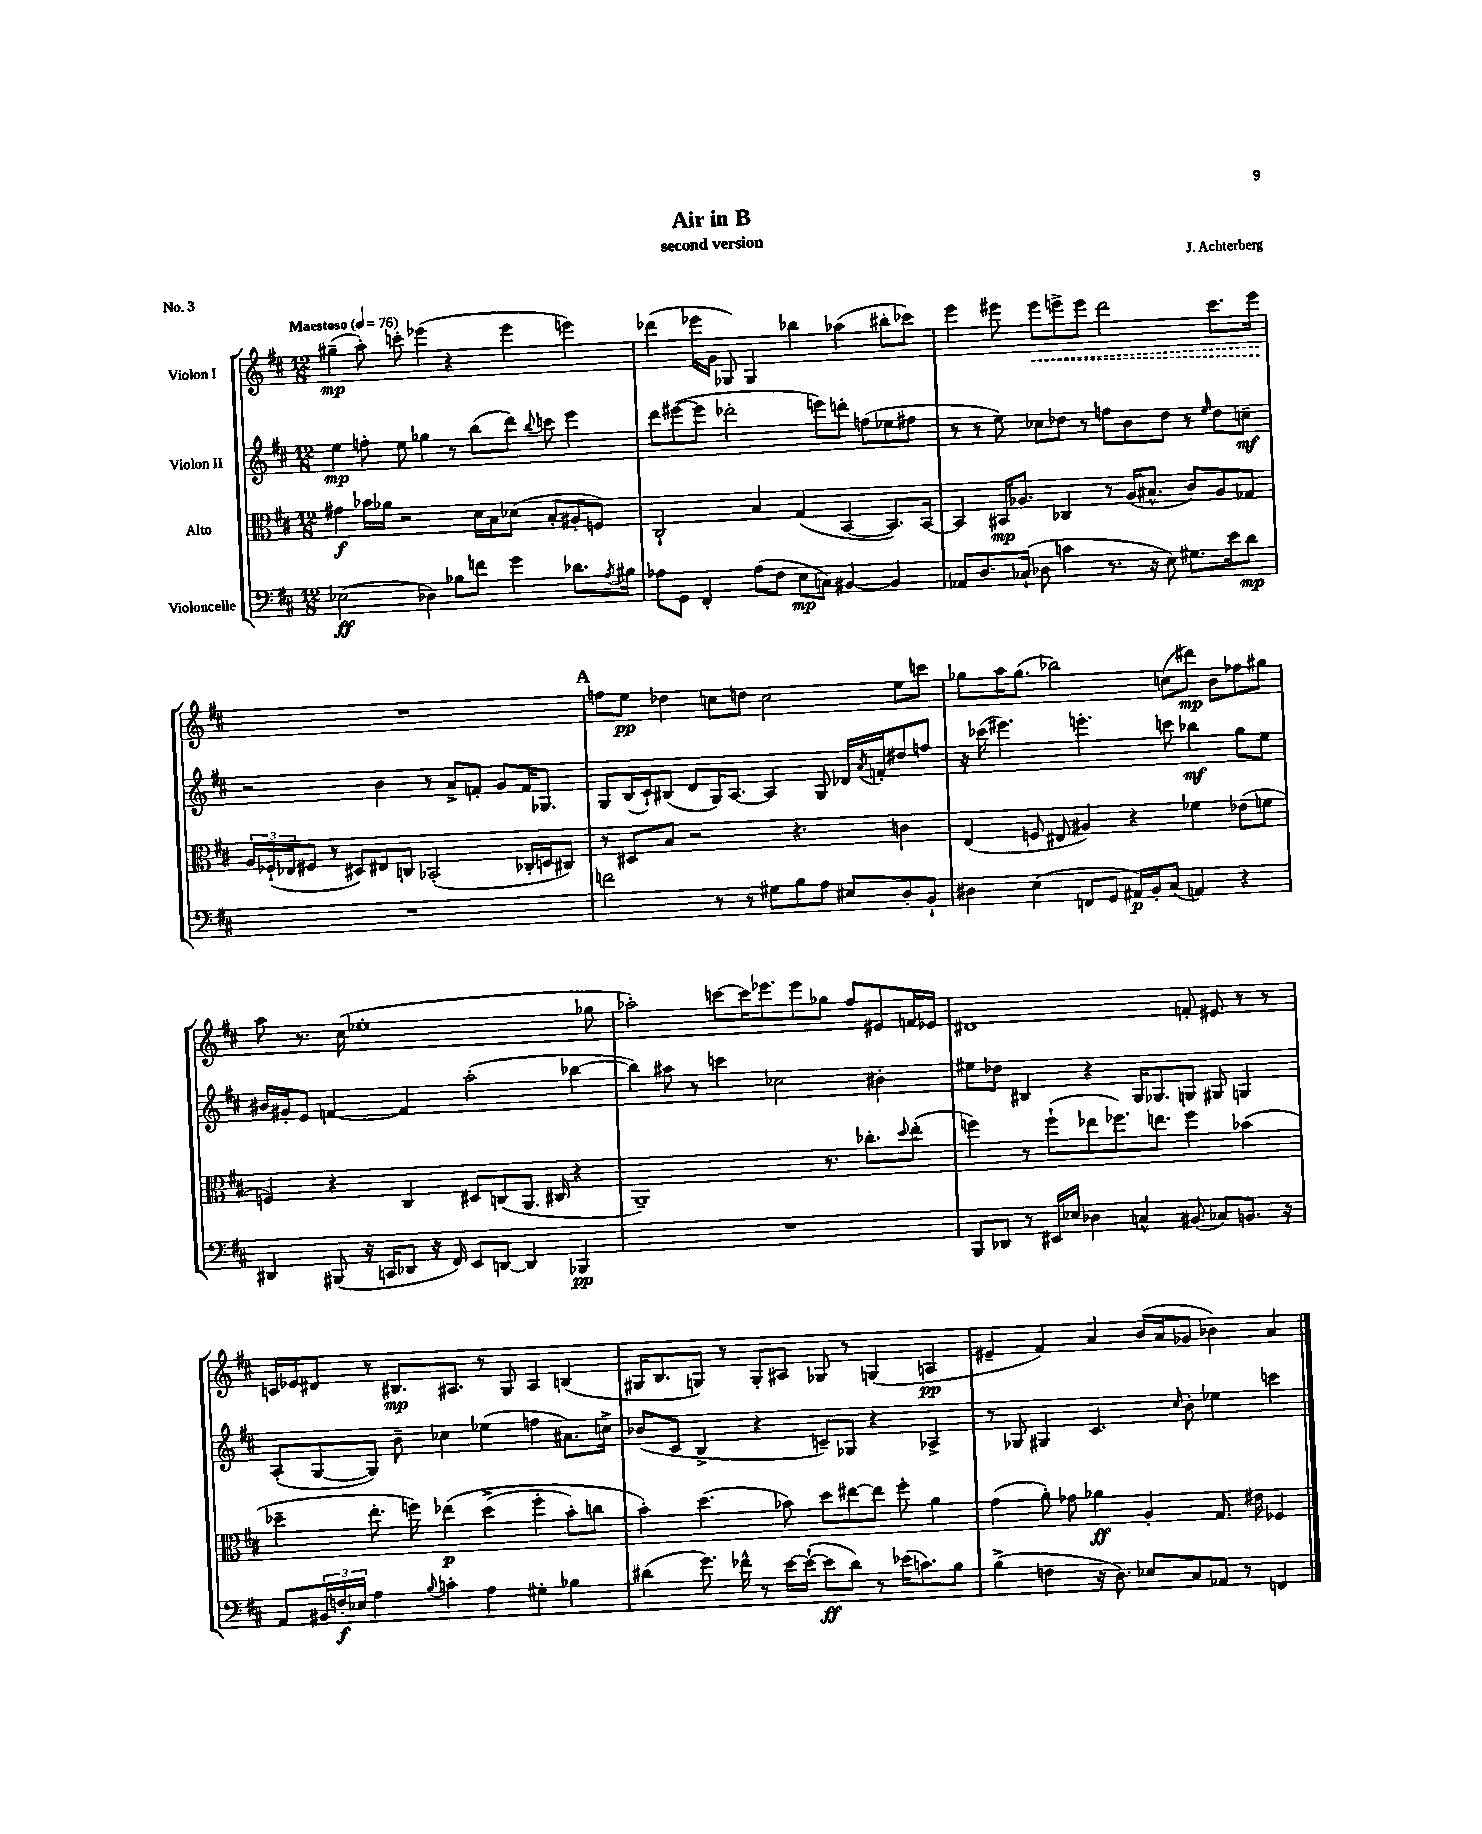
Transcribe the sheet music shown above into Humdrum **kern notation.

**kern	**dynam	**kern	**dynam	**kern	**dynam	**kern	**dynam
*part4	*part4	*part3	*part3	*part2	*part2	*part1	*part1
*staff4	*staff4	*staff3	*staff3	*staff2	*staff2	*staff1	*staff1
*I"Violoncelle	*	*I"Alto	*	*I"Violon II	*	*I"Violon I	*
*clefF4	*	*clefC3	*	*clefG2	*	*clefG2	*
*k[f#c#]	*	*k[f#c#]	*	*k[f#c#]	*	*k[f#c#]	*
*M12/8	*	*M12/8	*	*M12/8	*	*M12/8	*
*MM76	*	*MM76	*	*MM76	*	*MM76	*
=1	=1	=1	=1	=1	=1	=1	=1
!	!	!	!	!	!	!LO:TX:a:B:t=Maestoso	!
(2E-X\	ff	4g#X\	f	4ee\	mp	(4gg#X~\	mp
.	.	16b-X\LL	.	8ffn'\	.	8aa'\)	.
.	.	16a-X\JJ	.	.	.	.	.
.	.	2r	.	8ee\	.	8cccn'\	.
4D-X\)	.	.	.	4gg-X\	.	(4eee-X\	.
8B-X\L	.	.	.	8r	.	4r	.
8fn\J	.	16d\LL	.	(8bb\L	.	.	.
.	.	16B\J	.	.	.	.	.
4g\	.	(8d-X\J	.	8ddd\J)	.	4eee-\	.
.	.	.	.	8qqbb/	.	.	.
.	.	8B'/L	.	8cccn\	.	.	.
8.d-X\L	.	8A#X'/	.	4eee\	.	4eeen\)	.
.	.	8Fn/J)	.	.	.	.	.
8qA/	.	.	.	.	.	.	.
16B#X\Jk	.	.	.	.	.	.	.
=2	=2	=2	=2	=2	=2	=2	=2
8A-X\L	.	2C#`/	.	8ddd\L	.	(4ddd-X\	.
8GG\J	.	.	.	([8eee#X\	.	.	.
4FF#'/	.	.	.	8eee#\J]	.	16eee-X\LL	.
.	.	.	.	.	.	16g\JJ	.
.	.	.	.	2ddd-X'\	.	8G-X/)	.
(8A-\L	.	4B/	.	.	.	4G-/	.
8F#\J	.	.	.	.	.	.	.
8E\L	mp	(4G/	.	.	.	4bb-X\	.
8Cn\J)	.	.	.	8eeen\L)	.	.	.
[4BB#X/	.	[4BB/	.	8dddn'\J	.	(4aa-X\	.
.	.	.	.	(8ffn\L	.	.	.
4BB#/]	.	8.BB/L])	.	8ee-X\	.	8bb#X'\L	.
.	.	.	.	8ff#X\J	.	8ccc-X\J)	.
.	.	[16BB/Jk	.	.	.	.	.
=3	=3	=3	=3	=3	=3	=3	=3
8AA-X/L	.	4BB/]	.	8r	.	4eee\	.
8.D/	.	.	.	8r	.	.	.
.	.	16BB#X/KL	mp	8ee\)	.	8eee#X\	.
(16C-X`/Jk	.	8.A-X/J	.	.	.	.	.
!	!	!	!	!	!	!	!LO:HP:b
8D-X\	.	.	.	8cc-X\L	.	8eee#\L	<
4cn\	.	4C-X/	.	8dd-X\J	.	8eeen^\	.
.	.	.	.	8r	.	8eee\J	.
8.r	.	8r	.	8ffn\L	.	2ddd\	.
.	.	(16A-/KL	.	8b\	.	.	.
16r	.	8.B#X^^/J	.	.	.	.	.
8E\)	.	.	.	8dd-\J	.	.	.
8.G#X\L	.	8c#/L)	.	8r	.	.	.
.	.	.	.	16qqee/	.	.	.
.	.	8A-/	.	8dd-\L	.	8.ccc#\L	.
16e\k	.	.	.	.	.	.	.
8d\J	mp	8G-X/J	.	8ccn~\J	mf	.	.
.	.	.	.	.	.	16eee\Jk	.
.	.	.	.	.	.	.	[
!!LO:LB:g=z
=4	=4	=4	=4	=4	=4	=4	=4
1.r	.	24A/LL	.	2r	.	1.r	.
.	.	(24F-X`/	.	.	.	.	.
.	.	24E-X/J	.	.	.	.	.
.	.	8F#X/J	.	.	.	.	.
.	.	8r	.	.	.	.	.
.	.	8D#X/L)	.	.	.	.	.
.	.	8E#X/	.	4b\	.	.	.
.	.	8Cn/J	.	.	.	.	.
.	.	(2BB-X'/	.	8r	.	.	.
.	.	.	.	8a^/L	.	.	.
.	.	.	.	8fn'/J	.	.	.
.	.	.	.	8g/L	.	.	.
.	.	16C-X'/LL	.	16f/K	.	.	.
.	.	16Dn/J	.	8.G-X/J	.	.	.
.	.	8C#X/J)	.	.	.	.	.
!!LO:REH:place=s1:t=A
=5	=5	=5	=5	=5	=5	=5	=5
2fn\	.	8r	.	8G/L	.	8ffn\L	.
.	.	8D#X/L	.	(16B/L	.	8ee\J	pp
.	.	.	.	16c#`/J)	.	.	.
.	.	8B/J	.	(8B#X/J	.	4dd-X\	.
.	.	2r	.	8d/L	.	.	.
8r	.	.	.	16G/K)	.	8ccn\L	.
.	.	.	.	[8.A/J	.	.	.
8r	.	.	.	.	.	8ddn\J	.
8G#X\L	.	.	.	4A/]	.	2cc\	.
8B\	.	4.r	.	.	.	.	.
8A\J	.	.	.	8G/	.	.	.
8E#X/L	.	.	.	16d-X/LL	.	.	.
.	.	.	.	8qa/	.	.	.
.	.	.	.	16fn'/J	.	.	.
8D'/	.	4cn\	.	8dd#X/	.	8ee\L	.
8BB`/J	.	.	.	8ffn/J	.	8cccn\J	.
=6	=6	=6	=6	=6	=6	=6	=6
4D#X\	.	(4E/	.	16r	.	8gg-X\L	.
.	.	.	.	(16ccc-X\	.	.	.
.	.	.	.	4.eee#X\)	.	16aa\K	.
.	.	.	.	.	.	(8.gg-\J	.
(4E\	.	8Fn/	.	.	.	.	.
.	.	8E#X/	.	.	.	2bb-X\)	.
8FFn/L	.	4A#X/)	.	4.eeen'\	.	.	.
8GG/J	.	.	.	.	.	.	.
16AA#X/LL)	p	4r	.	.	.	.	.
16BB'/J	.	.	.	.	.	.	.
(8C#/J	.	.	.	8cccn\	.	(8ccn\L	.
4AAn/)	.	4f-X\	.	4bb-X\	mf	8ddd#X\J)	mp
.	.	.	.	.	.	8b\L	.
4r	.	(8e-X\L	.	8gg\L	.	8ff-X\	.
.	.	8fn\J	.	8ee\J	.	8gg#X\J	.
!!LO:LB:g=z
=7	=7	=7	=7	=7	=7	=7	=7
4DD#X/	.	4Fn/)	.	16b#X/LL	.	8aa\	.
.	.	.	.	16g#X'/J	.	.	.
.	.	.	.	8e/J	.	8.r	.
(8BBB#X/	.	4r	.	[4fn/	.	.	.
.	.	.	.	.	.	(16cc#\	.
16r	.	.	.	.	.	1ee-X'	.
16CCn/KL	.	.	.	.	.	.	.
8DD-X/J	.	4C#/	.	4f/]	.	.	.
16r	.	.	.	.	.	.	.
16FF#/)	.	.	.	.	.	.	.
8EE/L	.	8D#X/L	.	(2aa'\	.	.	.
[8DDn/J	.	(8Cn/	.	.	.	.	.
4DD/]	.	8.AA/J	.	.	.	.	.
.	.	16C#X/	.	.	.	.	.
4BBB-X/	pp	4r	.	[4bb-X\	.	.	.
.	.	.	.	.	.	8gg-X\	.
=8	=8	=8	=8	=8	=8	=8	=8
1.r	.	1AA~)	.	4bb-\])	.	2aa-X'\)	.
.	.	.	.	8aa#X\	.	.	.
.	.	.	.	8r	.	.	.
.	.	.	.	4cccn\	.	[8cccn\L	.
.	.	.	.	.	.	16ccc\K]	.
.	.	.	.	.	.	8.eee-X\	.
.	.	.	.	2cc-X\	.	.	.
.	.	.	.	.	.	8eee-\	.
.	.	8.r	.	.	.	8gg-X\J	.
.	.	.	.	.	.	8ff#/L	.
.	.	8.cc-X'\L	.	.	.	.	.
.	.	.	.	4b#X'\	.	8e#X/	.
.	.	8qqdd/	.	.	.	.	.
.	.	(8ee'\J	.	.	.	16fn/L	.
.	.	.	.	.	.	16e-X/JJ	.
=9	=9	=9	=9	=9	=9	=9	=9
8BBB/L	.	4ffn\)	.	8ee#X\L	.	1d#X	.
8DD-X/J	.	.	.	8dd-X\J	.	.	.
8r	.	8r	.	4B#X/	.	.	.
16EE#X/LL	.	(8ff`\L	.	.	.	.	.
16E-X/JJ	.	.	.	.	.	.	.
4D-X\	.	8ee-X\	.	4r	.	.	.
.	.	8.ff-X\)	.	.	.	.	.
4Cn^^/	.	.	.	16G/KL	.	.	.
.	.	8.een\J	.	8.G-X/	.	.	.
(8BB#X/	.	4ff-\	.	8Gn/J	.	8fn'/	.
8C-X/L)	.	.	.	8G#X/	.	8e#X/	.
8.BBn/J	.	(4b-X\	.	4Gn/	.	8r	.
.	.	.	.	.	.	8r	.
16r	.	.	.	.	.	.	.
!!LO:LB:g=z
=10	=10	=10	=10	=10	=10	=10	=10
8AA/L	.	4dd-X~\	.	(8A'/L	.	16cn/LL	.
.	.	.	.	.	.	16e-X/J	.
24BB#X/L	.	.	.	[8G/	.	8d#X/J	.
24Fn'/	f	.	.	.	.	.	.
24E-X/JJ	.	.	.	.	.	.	.
4A\	.	8.ee'\	.	8G/J])	.	8r	.
.	.	.	.	8b~\	.	8.B#X/L	mp
.	.	16ffn\)	.	.	.	.	.
8qqB/	.	.	.	.	.	.	.
4cn'\	.	(4ee-X\	p	4cc-X\	.	.	.
.	.	.	.	.	.	8.A#X/J	.
4A\	.	(4dd-^\	.	(4ee-X\	.	8r	.
.	.	.	.	.	.	8G/	.
4G#X'\	.	4ff'\	.	4ffn\	.	4A#/	.
4B-X\	.	8b'\L)	.	8.a#X\L)	.	(4Bn/	.
.	.	8ccn\J	.	.	.	.	.
.	.	.	.	16ccn^\Jk	.	.	.
=11	=11	=11	=11	=11	=11	=11	=11
(4d#X\	.	4b'\)	.	(8b-X/L	.	16G#X/KL	.
.	.	.	.	.	.	8.B/	.
.	.	.	.	8c#/J	.	.	.
8.g\)	.	(4.dd\	.	4B^/	.	8Gn/J)	.
.	.	.	.	.	.	8r	.
16f-X^^\	.	.	.	.	.	.	.
8r	.	.	.	4r	.	8G'/L	.
[16e\LL	.	8b-X\)	.	.	.	8A#X/J	.
(16e`\JJ_	.	.	.	.	.	.	.
8e\L]	ff	8dd\L	.	8cn~/L)	.	8G-X/	.
8d#\J)	.	[8ee#X\	.	8G-X/J	.	8r	.
8r	.	8ee#\J]	.	4r	.	(4Gn/	.
(16e-X\KL	.	8ff#'\	.	.	.	.	.
8.cn\)	.	.	.	.	.	.	.
.	.	4a\	.	4A-X^/	.	4An/	pp
8B\J	.	.	.	.	.	.	.
=12	=12	=12	=12	=12	=12	=12	=12
(4B^\	.	(4g\	.	8r	.	4e#X~/	.
.	.	.	.	8G-X/	.	.	.
4Fn\	.	8a'\)	.	4G#X/	.	4f#/)	.
.	.	8g-X\	.	.	.	.	.
16r	.	4a-X\	ff	4.c#/	.	4a/	.
8.D\)	.	.	.	.	.	.	.
8E-X/L	.	4A'/	.	.	.	(16b/LL	.
.	.	.	.	.	.	16a/J	.
.	.	.	.	16qqcc#/	.	.	.
8C#/	.	.	.	8b'\	.	8g-X/J	.
8AA-X/J	.	8.G/	.	4ee-X\	.	4b-X\)	.
8r	.	.	.	.	.	.	.
.	.	16e#X\	.	.	.	.	.
4FFn/	.	4F-X/	.	4cccn\	.	4a/	.
==	==	==	==	==	==	==	==
*-	*-	*-	*-	*-	*-	*-	*-
